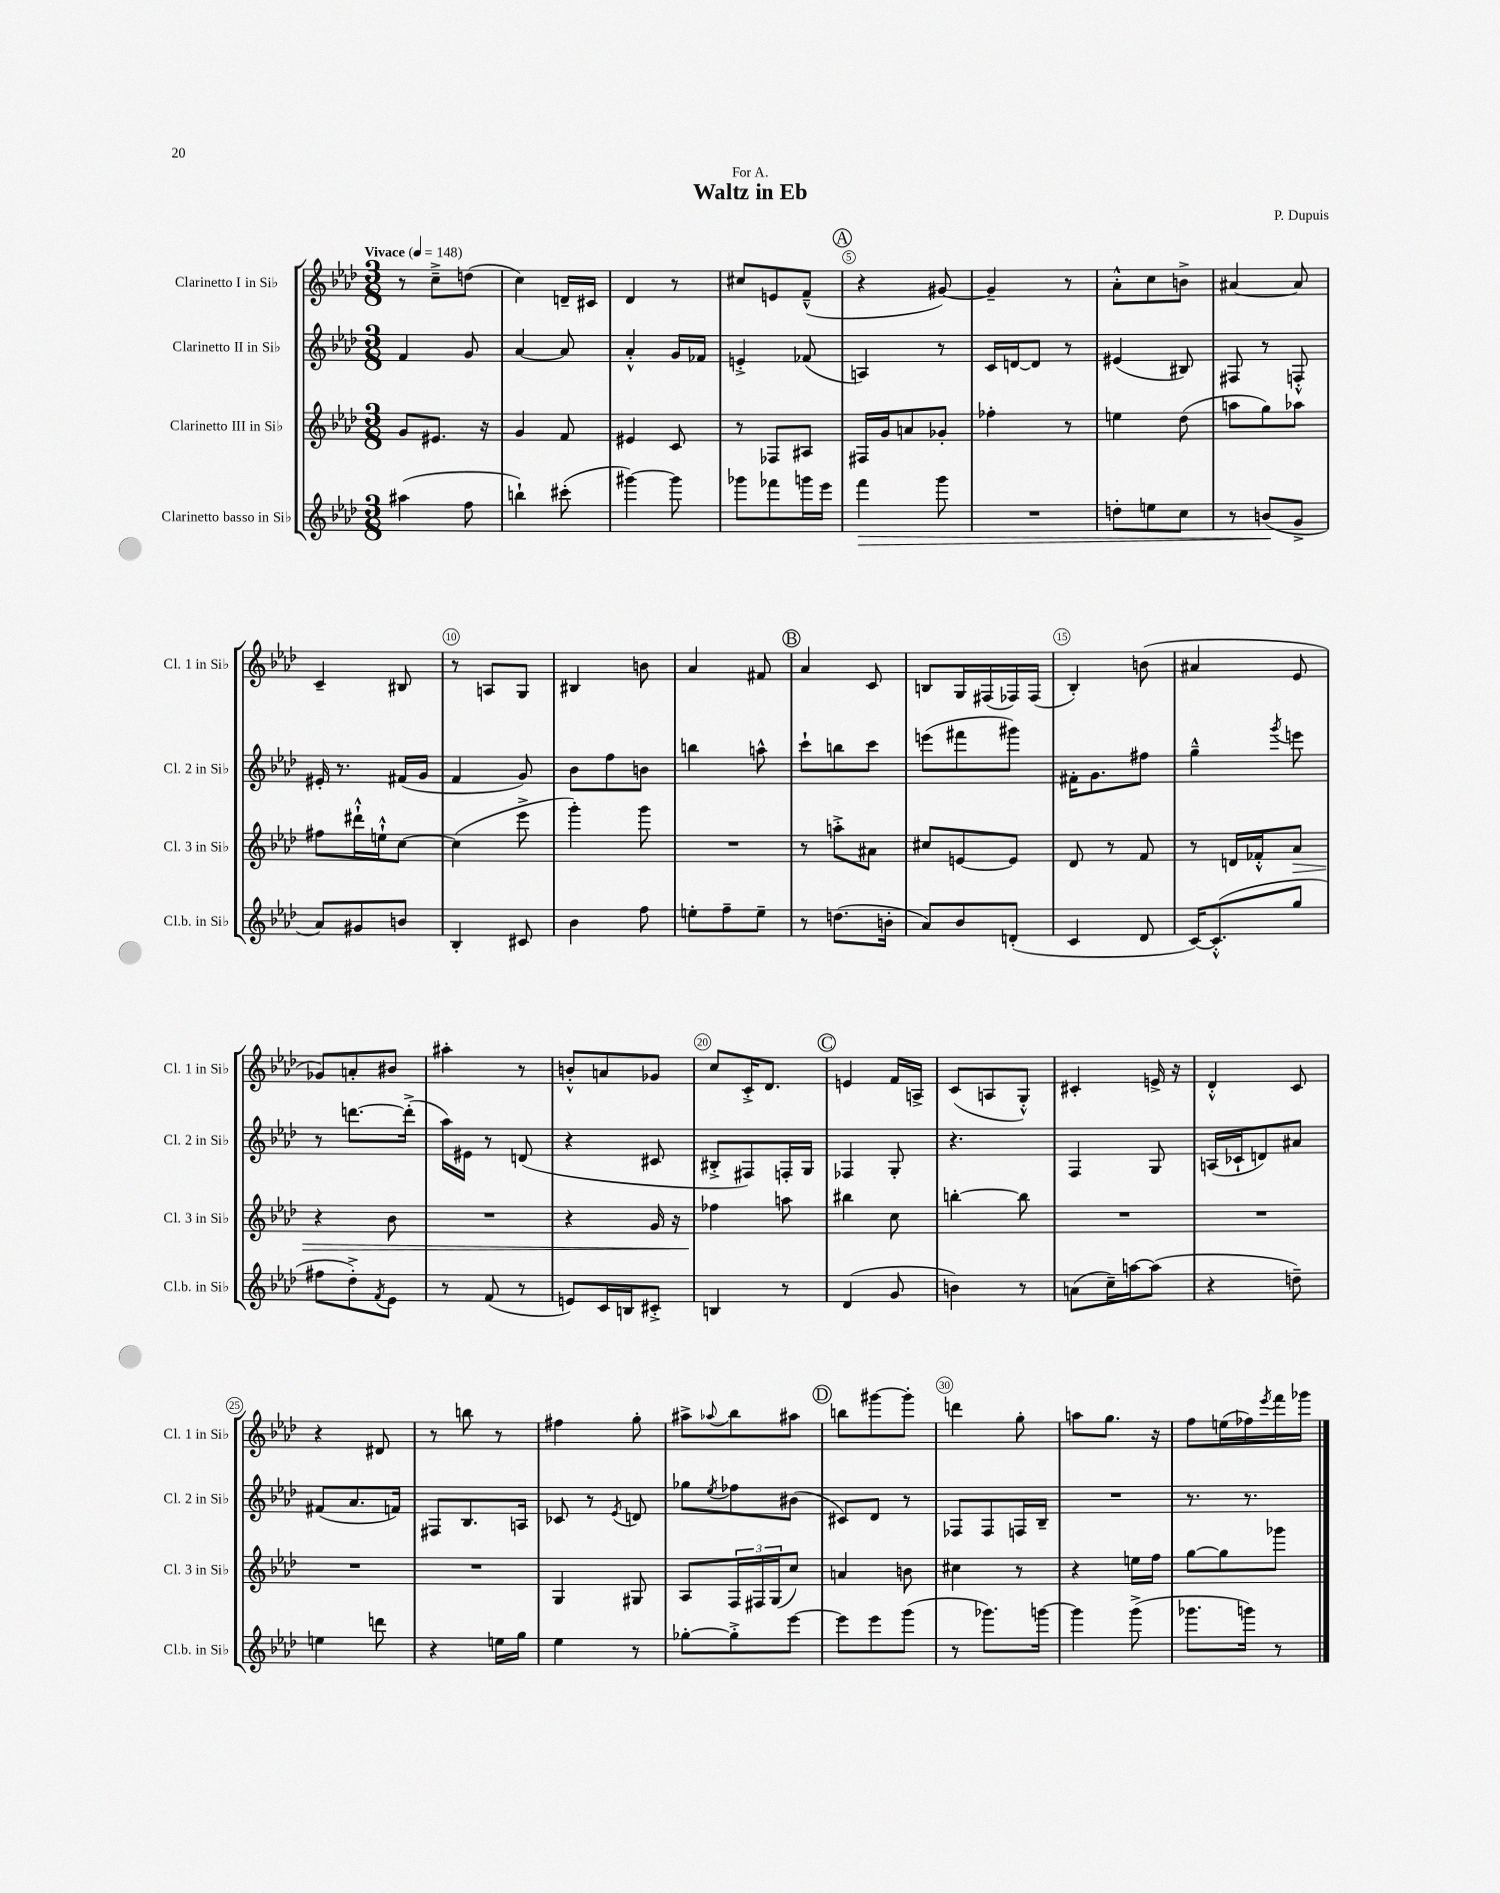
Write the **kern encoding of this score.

**kern	**dynam	**kern	**dynam	**kern	**kern
*part4	*part4	*part3	*part3	*part2	*part1
*staff4	*staff4	*staff3	*staff3	*staff2	*staff1
*I"Clarinetto basso in Si♭	*	*I"Clarinetto III in Si♭	*	*I"Clarinetto II in Si♭	*I"Clarinetto I in Si♭
*I'Cl.b. in Si♭	*	*I'Cl. 3 in Si♭	*	*I'Cl. 2 in Si♭	*I'Cl. 1 in Si♭
*clefG2	*	*clefG2	*	*clefG2	*clefG2
*k[b-e-a-d-]	*	*k[b-e-a-d-]	*	*k[b-e-a-d-]	*k[b-e-a-d-]
*M3/8	*	*M3/8	*	*M3/8	*M3/8
*MM148	*	*MM148	*	*MM148	*MM148
=1	=1	=1	=1	=1	=1
!	!	!	!	!	!LO:TX:a:B:t=Vivace
(4aa#X\	.	8g/L	.	4f/	8r
.	.	8.e#X/J	.	.	8cc~^\L
8ff\	.	.	.	8g/	(8ddn\J
.	.	16r	.	.	.
=2	=2	=2	=2	=2	=2
4bbn`\)	.	4g/	.	[4a-/	4cc\)
(8ccc#X'\	.	8f/	.	8a-/]	16dn~/LL
.	.	.	.	.	16c#X/JJ
=3	=3	=3	=3	=3	=3
[4ggg#X\)	.	4e#X/	.	4a-'^^/	4d-/
8ggg#\]	.	8c/	.	16g/LL	8r
.	.	.	.	16f-X/JJ	.
=4	=4	=4	=4	=4	=4
8ggg-X\L	.	8r	.	4en'^/	8cc#X/L
8fff-X\	.	8F-X/L	.	.	8en/
16gggn\L	.	8A#X/J	.	(8f-X/	(8f~^^/J
16eee-\JJ	.	.	.	.	.
!!LO:REH:place=s1:t=A
=5	=5	=5	=5	=5	=5
!	!LO:HP:b	!	!	!	!
4fff\	>	16F#X/LL	.	4An/)	4r
.	.	16g/J	.	.	.
.	.	8an/	.	.	.
8ggg\	.	8g-X'/J	.	8r	[8g#X/)
=6	=6	=6	=6	=6	=6
4.r	.	4ff-X'\	.	16c/LL	4g#~/]
.	.	.	.	[16dn/J	.
.	.	.	.	8d/J]	.
.	.	8r	.	8r	8r
=7	=7	=7	=7	=7	=7
8ddn'\L	.	4een\	.	(4e#X/	8a-'^^\L
8een\	.	.	.	.	8cc\
8cc\J	.	(8dd-\	.	8B#X/)	8bn^\J
=8	=8	=8	=8	=8	=8
8r	.	8aan\L	.	8F#X/	[4a#X/
(8bn/L	.	8gg\)	.	8r	.
8g^/J	]	8aa-X\J	.	8Fn'^^/	8a#/]
!!LO:LB:g=z
=9	=9	=9	=9	=9	=9
8a-/L)	.	8ff#X\L	.	16e#X'/	4c~/
.	.	.	.	8.r	.
8g#X/	.	16ddd#X`^^\L	.	.	.
.	.	16een`^^\J	.	.	.
8bn/J	.	[8cc\J	.	(16f#X/LL	8B#X/
.	.	.	.	16g/JJ	.
=10	=10	=10	=10	=10	=10
4B-'/	.	(4cc\]	.	4f/	8r
.	.	.	.	.	8An/L
8c#X/	.	8eee-^\	.	8g/)	8G/J
=11	=11	=11	=11	=11	=11
4b-\	.	4ggg'\)	.	8b-\L	4B#X/
.	.	.	.	8ff\	.
8ff\	.	8ggg\	.	8bn\J	8bn\
=12	=12	=12	=12	=12	=12
8een'\L	.	4.r	.	4bbn\	4a-/
8ff~\	.	.	.	.	.
8ee~\J	.	.	.	8aan^^\	8f#X/
!!LO:REH:place=s1:t=B
=13	=13	=13	=13	=13	=13
8r	.	8r	.	8ccc`\L	4a-/
(8.ddn\L	.	8aan'^\L	.	8bbn\	.
.	.	8a#X\J	.	8ccc\J	8c/
16bn'\Jk	.	.	.	.	.
=14	=14	=14	=14	=14	=14
8a-/L)	.	8cc#X/L	.	(8eeen\L	8Bn/L
8b-/	.	[8en/	.	8fff#X\	16G/L
.	.	.	.	.	(16F#X/
(8dn'/J	.	8e/J]	.	8ggg#X\J)	16F-X/)
.	.	.	.	.	(16F-/JJ
=15	=15	=15	=15	=15	=15
4c/	.	8d-/	.	16f#X'\KL	4B-'/)
.	.	.	.	8.g\	.
.	.	8r	.	.	.
8d-/	.	8f/	.	8ff#X\J	(8bn\
=16	=16	=16	=16	=16	=16
[16c/KL)	.	8r	.	4gg~^^\	4a#X/
(8.c'^^/]	.	.	.	.	.
.	.	16dn/LL	.	.	.
.	.	16f-X'^^/J	.	.	.
.	.	.	.	8qggg/	.
!	!	!	!LO:HP:b	!	!
8gg/J	.	8a-/J	>	8eeen\	8e-/
!!LO:LB:g=z
=17	=17	=17	=17	=17	=17
8ff#X\L	.	4r	.	8r	8g-X/L)
8dd-'^\)	.	.	.	[8.dddn\L	8an'/
8qf/	.	.	.	.	.
8e-\J	.	8b-\	.	.	8b#X/J
.	.	.	.	(16ddd'^\Jk]	.
=18	=18	=18	=18	=18	=18
8r	.	4.r	.	16aa-\LL)	4aa#X'\
.	.	.	.	16e#X\JJ	.
(8f/	.	.	.	8r	.
8r	.	.	.	(8dn/	8r
=19	=19	=19	=19	=19	=19
8en/L)	.	4r	.	4r	8bn'^^/L
16c/L	.	.	.	.	8an/
16Bn/J	.	.	.	.	.
8c#X'^/J	.	16g/	.	8c#X/	8g-X/J
.	.	16r	.	.	.
=20	=20	=20	=20	=20	=20
4Bn/	.	4ff-X\	.	8B#X'^/L	8cc/L
.	.	.	.	8F#X/)	16c'^/K
.	.	.	.	.	8.d-/J
8r	.	8aan\	]	16Fn'/L	.
.	.	.	.	16G/JJ	.
!!LO:REH:place=s1:t=C
=21	=21	=21	=21	=21	=21
(4d-/	.	4bb#X\	.	4F-X/	4en/
8g/	.	8cc\	.	8G'/	16f/LL
.	.	.	.	.	16An^/JJ
=22	=22	=22	=22	=22	=22
4bn\)	.	[4bbn'\	.	4.r	(8c/L
.	.	.	.	.	8An/
8r	.	8bb\]	.	.	8G'^^/J)
=23	=23	=23	=23	=23	=23
(8an\L	.	4.r	.	4F/	4c#X'/
16cc~\L)	.	.	.	.	.
[16aan\J	.	.	.	.	.
(8aa\J]	.	.	.	8G/	16en^/
.	.	.	.	.	16r
=24	=24	=24	=24	=24	=24
4r	.	4.r	.	(16An/LL	4d-'^^/
.	.	.	.	16c-X`/J	.
.	.	.	.	8dn/)	.
8ddn~\)	.	.	.	8a#X/J	8c/
!!LO:LB:g=z
=25	=25	=25	=25	=25	=25
4een\	.	4.r	.	(8f#X/L	4r
.	.	.	.	8.a-/	.
8dddn\	.	.	.	.	8d#X/
.	.	.	.	16fn/Jk)	.
=26	=26	=26	=26	=26	=26
4r	.	4.r	.	8F#X/L	8r
.	.	.	.	8.B-/	8bbn\
16een\LL	.	.	.	.	8r
16gg\JJ	.	.	.	16An/Jk	.
=27	=27	=27	=27	=27	=27
4ee-\	.	4G/	.	8c-X/	4ff#X\
.	.	.	.	8r	.
.	.	.	.	8qe-/	.
8r	.	8G#X/	.	8dn/	8gg'\
=28	=28	=28	=28	=28	=28
[8gg-X'\L	.	8A-/L	.	8gg-X\L	8aa#X^\L
.	.	.	.	8qee-/	8qqaa-X/
8gg-'^\]	.	24F/L	.	8ff-X\	8bb-\
.	.	24F#X/	.	.	.
.	.	(24G/J	.	.	.
[8eee-\J	.	8cc/J)	.	(8b#X\J	8aa#X\J
!!LO:REH:place=s1:t=D
=29	=29	=29	=29	=29	=29
8eee-\L]	.	4an/	.	8c#X/L)	8bbn\L
8eee-\	.	.	.	8d-/J	[8ggg#X\
(8ggg\J	.	8bn\	.	8r	8ggg#'\J]
=30	=30	=30	=30	=30	=30
8r	.	4cc#X\	.	8F-X/L	4dddn\
8.ggg-X\L)	.	.	.	8F-/	.
.	.	8r	.	16Fn/L	8gg'\
[16gggn\Jk	.	.	.	16B-~/JJ	.
=31	=31	=31	=31	=31	=31
4ggg\]	.	4r	.	4.r	8aan\L
.	.	.	.	.	8.gg\J
(8ggg^\	.	16een\LL	.	.	.
.	.	16ff\JJ	.	.	16r
=32	=32	=32	=32	=32	=32
8.ggg-X\L	.	[8gg\L	.	8.r	8ff\L
.	.	8gg\]	.	.	(16een\L
16gggn\Jk)	.	.	.	8.r	16ff-X\)
.	.	.	.	.	8qeee-/
8r	.	8ggg-X\J	.	.	16fff\
.	.	.	.	.	16ggg-X\JJ
==	==	==	==	==	==
*-	*-	*-	*-	*-	*-
